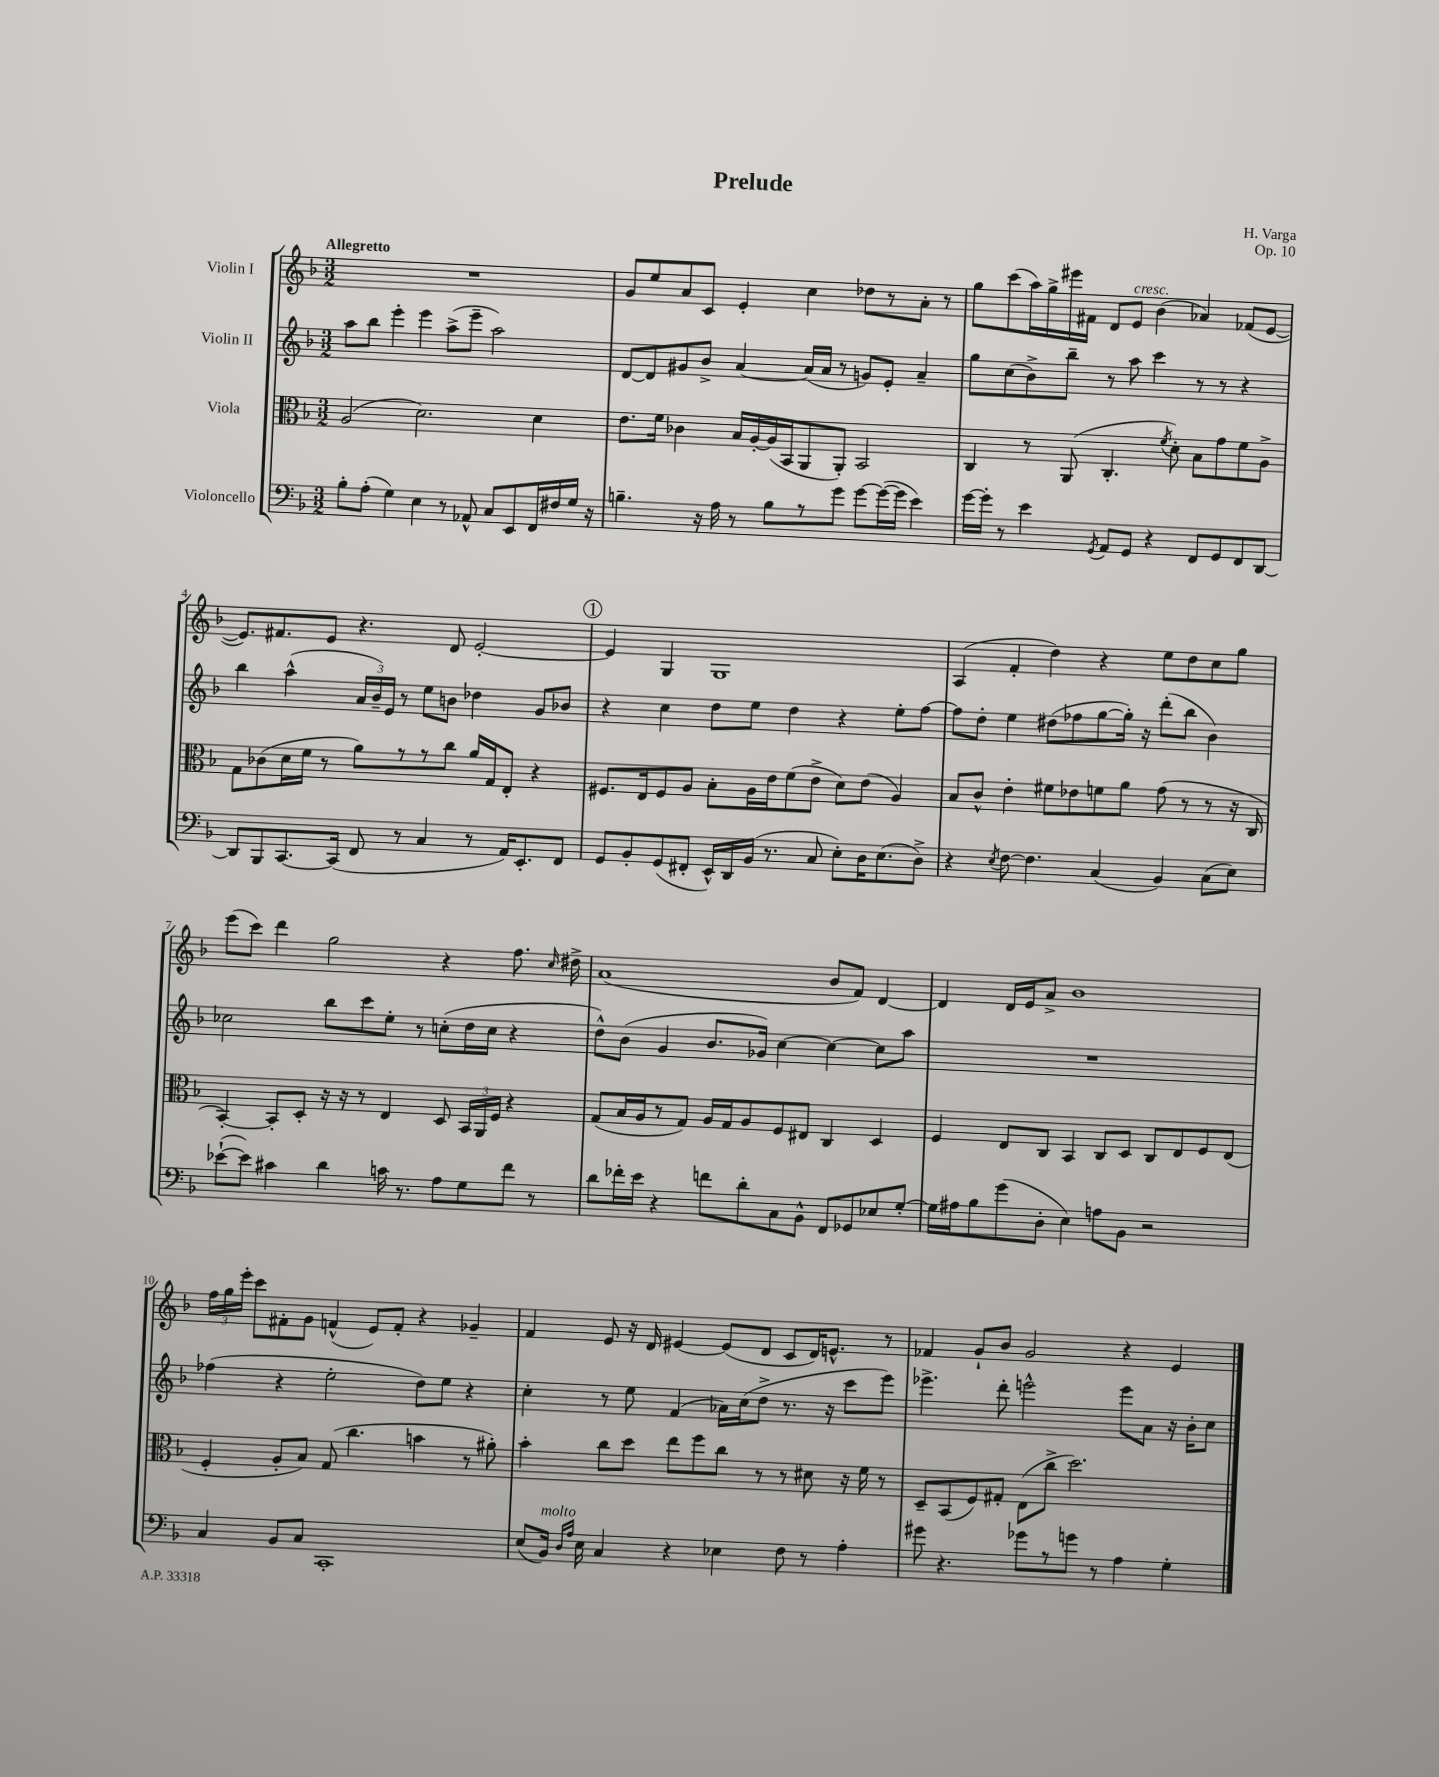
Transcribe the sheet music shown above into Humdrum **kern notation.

**kern	**kern	**kern	**kern
*part4	*part3	*part2	*part1
*staff4	*staff3	*staff2	*staff1
*I"Violoncello	*I"Viola	*I"Violin II	*I"Violin I
*clefF4	*clefC3	*clefG2	*clefG2
*k[b-]	*k[b-]	*k[b-]	*k[b-]
*M3/2	*M3/2	*M3/2	*M3/2
=1	=1	=1	=1
!	!	!	!LO:TX:a:B:t=Allegretto
8B-'\L	(2A/	8aa\L	1.r
(8A'\J	.	8bb-\J	.
4G\)	.	4eee'\	.
4E\	2.d\)	4eee\	.
8r	.	(8aa^\L	.
8AA-X^^/	.	8eee~\J	.
8C/L	.	2aa\)	.
8EE/	.	.	.
16FF/L	4d\	.	.
16F#X/	.	.	.
16G/JJ	.	.	.
16r	.	.	.
=2	=2	=2	=2
4.Bn~\	8.e\L	[8d/L	8g/L
.	.	8d/]	8ee/
.	16f\Jk	.	.
.	4c-X\	8g#X/	8a/
16r	.	8b-^/J	8c/J
16A\	.	.	.
8r	16B-/LL	[4a/	4e'/
.	[16A'/	.	.
8B\L	(16A/]	.	.
.	16BB-/J	.	.
8r	8AA/	(16a/LL]	4cc\
.	.	16a/JJ	.
8g\J	8AA'/J)	8r	.
[8g\L	2BB-/	8gn/L)	8dd-X\L
(16g\L_	.	8e'/J	8r
16g\JJ]	.	.	.
4e\)	.	4a~/	8a'\J
.	.	.	8r
=3	=3	=3	=3
[16g\LL	4C/	8gg\L	8gg\L
16g'\JJ]	.	.	.
8r	.	(8cc\	(8ccc\
4e\	8r	8b-^\)	16aa\L)
.	.	.	16gg^\
.	(8AA/	8bb-~\J	16eee#X\
.	.	.	16f#X\JJ
8qGG/	.	.	.
8AA/L	4.C'/	8r	8d/L
!	!	!	!LO:TX:a:i:t=cresc.
8GG/J	.	8aa\	8e/J
4r	.	4ccc\	(4b-\
.	8qf/	.	.
.	8d'\)	.	.
8FF/L	8B-\L	8r	4a-X/)
8GG/	8g\	8r	.
8FF/	8f\	4r	(8f-X/L
[8DD/J	8A^\J	.	[8e/J
!!LO:LB:g=z
=4	=4	=4	=4
8DD/L]	8G\L	4bb-\	8.e/L])
8BBB-/	(8c-X\	.	.
.	.	.	8.f#X/
[8.CC/	16d\L	(4aa^^\	.
.	16f\JJ	.	.
.	8r	.	8e/J
(16CC/Jk]	.	.	.
8FF/	8a\L)	24a/LL	4.r
.	.	24b-~/)	.
.	.	24e/JJ	.
8r	8r	8r	.
4C/	8r	8ee\L	.
.	8cc\J	8bn\J	8d/
8r	16a/LL	4dd-X\	[2e'/
.	16G/J	.	.
16AA/KL)	8E'/J	.	.
8.EE'/	.	.	.
.	4r	8g/L	.
8FF/J	.	8b-X/J	.
!!LO:REH:place=s1:t=1
=5	=5	=5	=5
8GG/L	8.F#X/L	4r	4e/]
8BB-'/	.	.	.
.	16E/k	.	.
(8GG/	8F#/	4cc\	4G/
8FF#X'/J	8A/J	.	.
16EE^^/LL)	8B-'\L	8dd\L	1G
16DD/	.	.	.
(16BB-/JJ	16A\L	8ee\J	.
8.r	16e\J	.	.
.	(8f\	4dd\	.
8C/	8e^\J	.	.
8E'\L)	8d\L)	4r	.
16D\K	(8e\J	.	.
(8.E\	.	.	.
.	4A/)	8ee'\L	.
8D^\J)	.	[8ff\J	.
=6	=6	=6	=6
4r	8B-/L	8ff\L]	(4A/
.	8c^^/J	8dd'\J	.
8qE/	.	.	.
[8F\	4e'\	4ee\	4f'/
4.F\]	.	.	.
.	8f#X\L	(8dd#X\L	4dd\)
.	8e-X\	8ff-X\	.
(4C/	8fn\	[8gg\	4r
.	8a\J	16gg'\Jk])	.
.	.	16r	.
4BB-/)	(8g\	(8ddd'\L	8ee\L
.	8r	8bb-\J	8dd\
(8C\L	8r	4b-\)	8cc\
8E\J)	16r	.	8gg\J
.	16C/	.	.
!!LO:LB:g=z
=7	=7	=7	=7
([8e-X`\L	[4BB-'/)	2cc-X\	(8eee\L
8e-\J])	.	.	8ccc\J)
4c#X\	8BB-'/L]	.	4ddd\
.	8D'/J	.	.
4d\	16r	8bb-\L	2gg\
.	16r	.	.
.	8r	8ccc\	.
16cn\	4E/	8ee'\J	.
8.r	.	.	.
.	.	8r	.
8A\L	8D/	(8ccn'\L	4r
8G\	24BB-/LL	16dd\L	.
.	24AA/	.	.
.	.	16cc\JJ	.
.	24F/JJ	.	.
8f\J	4r	4r	8.ff\
8r	.	.	.
.	.	.	16qqcc/
.	.	.	16dd#X^\
=8	=8	=8	=8
8d\L	(8G/L	8dd^^\L)	(1a
16f-X'\L	16B-/L	(8b-\J	.
16e\JJ	16A/J	.	.
4r	8r	4g/	.
.	8G/J)	.	.
8fn\L	16A/LL	8.b-/L	.
.	16G/J	.	.
8d'\	8A/	.	.
.	.	16g-X/Jk)	.
8C\	8F/	[4cc\	.
8BB-^^\J	8E#X/J	.	.
8FF/L	4C/	4cc\_	8b-/L
8GG-X/	.	.	8f/J)
8E-X/	4D/	8cc\L]	[4d/
[8G'/J	.	8aa\J	.
=9	=9	=9	=9
16G\LL]	4F/	1.r	4d/]
16A#X\J	.	.	.
8B-\	.	.	.
(8g\	8E/L	.	16d/LL
.	.	.	16e/J
8D'\J	8C/J	.	8a^/J
4E\)	4BB-/	.	1b-
8An\L	8C/L	.	.
8BB-\J	8D/J	.	.
2r	8C/L	.	.
.	8E/	.	.
.	8F/	.	.
.	(8E/J	.	.
!!LO:LB:g=z
=10	=10	=10	=10
4C/	4F'/	(4ff-X\	24ff\LL
.	.	.	24gg\
.	.	.	24eee'\JJ
.	.	.	8ccc\L
8BB-/L	8A'/L	4r	8f#X'\
8C/J	8B-/J)	.	8g\J
1CC'	(8G/	2ee'\	(4fn^^/
.	4.cc\	.	.
.	.	.	8e/L)
.	.	.	8f'/J
.	4bn\	8dd\L)	4r
.	.	8ee\J	.
.	8r	4r	4g-X~/
.	8a#X'\)	.	.
=11	=11	=11	=11
(8E/L	4b-'\	4cc'\	4f/
!LO:TX:a:i:t=molto	!	!	!
16BB-/Jk)	.	.	.
16qqD/LL	.	.	.
16qqA/JJ	.	.	.
16E\	.	.	.
4C/	8cc\L	8r	8e/
.	8dd\J	8ee\	16r
.	.	.	16d/
4r	8ee\L	(4f/	[4e#X/
.	8ff\	.	.
4E-X\	8cc\J	16a-X\LL)	(8e#/L]
.	.	(16cc\J	.
.	8r	8dd^\J	8d/J
8F\	8r	8.r	8c/L
8r	8d#X\	.	16d/K)
.	.	16r	8.en^^/J
4A'\	16r	8ccc\L	.
.	16f\	.	.
.	8r	8eee\J)	8r
=12	=12	=12	=12
8g#X\	8D~/L	4.eee-X^\	4f-X/
4.r	(8BB-/	.	.
.	8F/)	.	8g`/L
.	8G#X'/J	8ddd'\	8b-/J
8g-X\L	(8E\L	2eeen^^\	2g/
8r	8cc^\J	.	.
8gn\J	2.dd\)	.	.
8r	.	.	.
4A\	.	8eee\L	4r
.	.	8a\J	.
4G'\	.	16r	4e/
.	.	16b-'\KL	.
.	.	8cc\J	.
==	==	==	==
*-	*-	*-	*-
